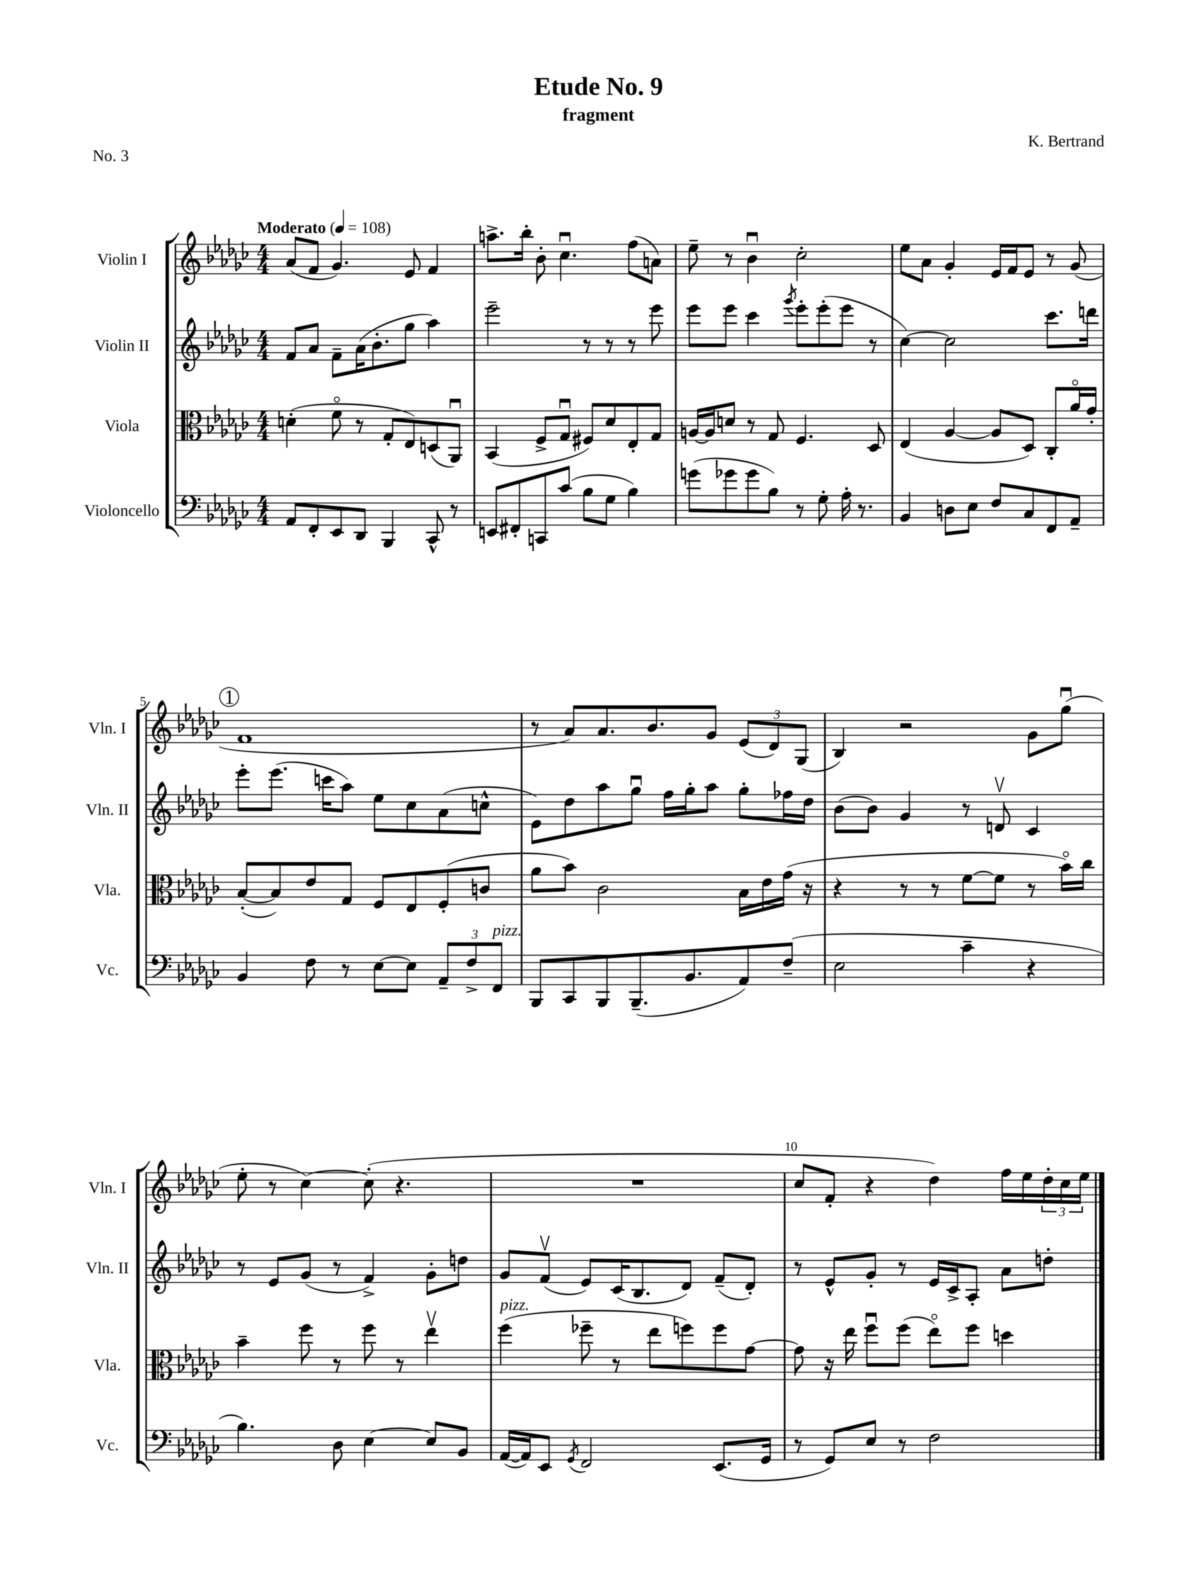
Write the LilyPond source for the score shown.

\header { title = "Etude No. 9" composer = "K. Bertrand" subtitle = "fragment" piece = "No. 3" }
<<
\new StaffGroup <<
\new Staff = "s0" \with { instrumentName = "Violin I" shortInstrumentName = "Vln. I" } {
    \clef treble \key ges \major \numericTimeSignature \time 4/4 \tempo "Moderato" 4 = 108
    aes'8( f'8 ges'4.) ees'8 f'4 |
    a''8.-> bes''16-. bes'8-. ces''4.\downbow f''8( a'8) |
    ees''8-- r8 bes'4\downbow ces''2-. |
    ees''8 aes'8 ges'4-. ees'16 f'16 ees'8 r8 ges'8( |
    \mark \markup { \circle "1" } f'1 |
    r8 aes'8) aes'8. bes'8. ges'8 \tuplet 3/2 { ees'8( des'8) ges8( } |
    bes4) r2 ges'8 ges''8\downbow( |
    ees''8-. r8 ces''4~) ces''8-.( r4. |
    R1 |
    ces''8 f'8-. r4 des''4) f''16 ees''16 \tuplet 3/2 { des''16-. ces''16 ees''16 } \bar "|." |
}
\new Staff = "s1" \with { instrumentName = "Violin II" shortInstrumentName = "Vln. II" } {
    \clef treble \key ges \major \numericTimeSignature \time 4/4
    f'8 aes'8 f'8-- aes'16( bes'8.-. ges''8 aes''4) |
    ees'''2-- r8 r8 r8 ees'''8 |
    ees'''8 ees'''8 ces'''4 \acciaccatura { ges'''8 } ees'''8-. ees'''8-.( ees'''8 r8 |
    ces''4~) ces''2 ces'''8. d'''16 |
    \mark \markup { \circle "1" } ees'''8-. ees'''8.( c'''16 aes''8) ees''8 ces''8 aes'8( c''8-^ |
    ees'8) des''8 aes''8 ges''8\downbow f''16 ges''16-. aes''8 ges''8-. fes''16 des''16 |
    bes'8( bes'8) ges'4 r8 d'8\upbow ces'4 |
    r8 ees'8 ges'8( r8 f'4->) ges'8-. d''8 |
    ges'8 f'8\upbow( ees'8) ces'16( bes8. des'8) f'8--( des'8-.) |
    r8 ees'8-^ ges'8-. r8 ees'16 ces'16-> aes8-. aes'8 d''8-. \bar "|." |
}
\new Staff = "s2" \with { instrumentName = "Viola" shortInstrumentName = "Vla." } {
    \clef alto \key ges \major \numericTimeSignature \time 4/4
    d'4-.( f'8\flageolet r8 ges8-. ees8) d8( aes,8\downbow) |
    bes,4( f8-> ges8\downbow fis8) des'8 ees8-. ges8 |
    a16~ a16 d'8 r8 ges8 f4. des8 |
    ees4( aes4~ aes8 des8) ces8-. aes'16\flageolet ges'16-. |
    \mark \markup { \circle "1" } bes8~-.( bes8) ees'8 ges8 f8 ees8 f8-.( c'8 |
    aes'8 bes'8) ces'2 bes16 ees'16 ges'16( r16 |
    r4 r8 r8 f'8~ f'8 r8 bes'16\flageolet) ces''16 |
    bes'4-- f''8 r8 f''8 r8 ees''4\upbow |
    f''4^\markup { \italic "pizz." }( fes''8-- r8 ees''8 f''8) f''8 ges'8~ |
    ges'8 r16 ees''16 f''8\downbow f''8( ees''8\flageolet) f''8 d''4 \bar "|." |
}
\new Staff = "s3" \with { instrumentName = "Violoncello" shortInstrumentName = "Vc." } {
    \clef bass \key ges \major \numericTimeSignature \time 4/4
    aes,8 f,8-. ees,8 des,8 bes,,4 ces,8-^ r8 |
    e,8 fis,8-. c,8 ces'8( bes8 ges8 bes4) |
    g'8( ges'8 ges'8 bes8) r8 ges8-. aes16-. r8. |
    bes,4 d8 ees8 f8 ces8 f,8 aes,8-- |
    \mark \markup { \circle "1" } bes,4 f8 r8 ees8~ ees8 \tuplet 3/2 { aes,8-- f8-> f,8^\markup { \italic "pizz." } } |
    bes,,8 ces,8 bes,,8 bes,,8.--( bes,8. aes,8) f8--( |
    ees2 ces'4-- r4 |
    bes4.) des8 ees4~ ees8 bes,8 |
    aes,16~( aes,16) ees,8 \acciaccatura { ges,8 } f,2 ees,8.( ges,16 |
    r8 ges,8) ees8 r8 f2 \bar "|." |
}
>>
>>
\layout { \context { \Score \override BarNumber.break-visibility = ##(#f #t #t) barNumberVisibility = #(every-nth-bar-number-visible 5) } }
